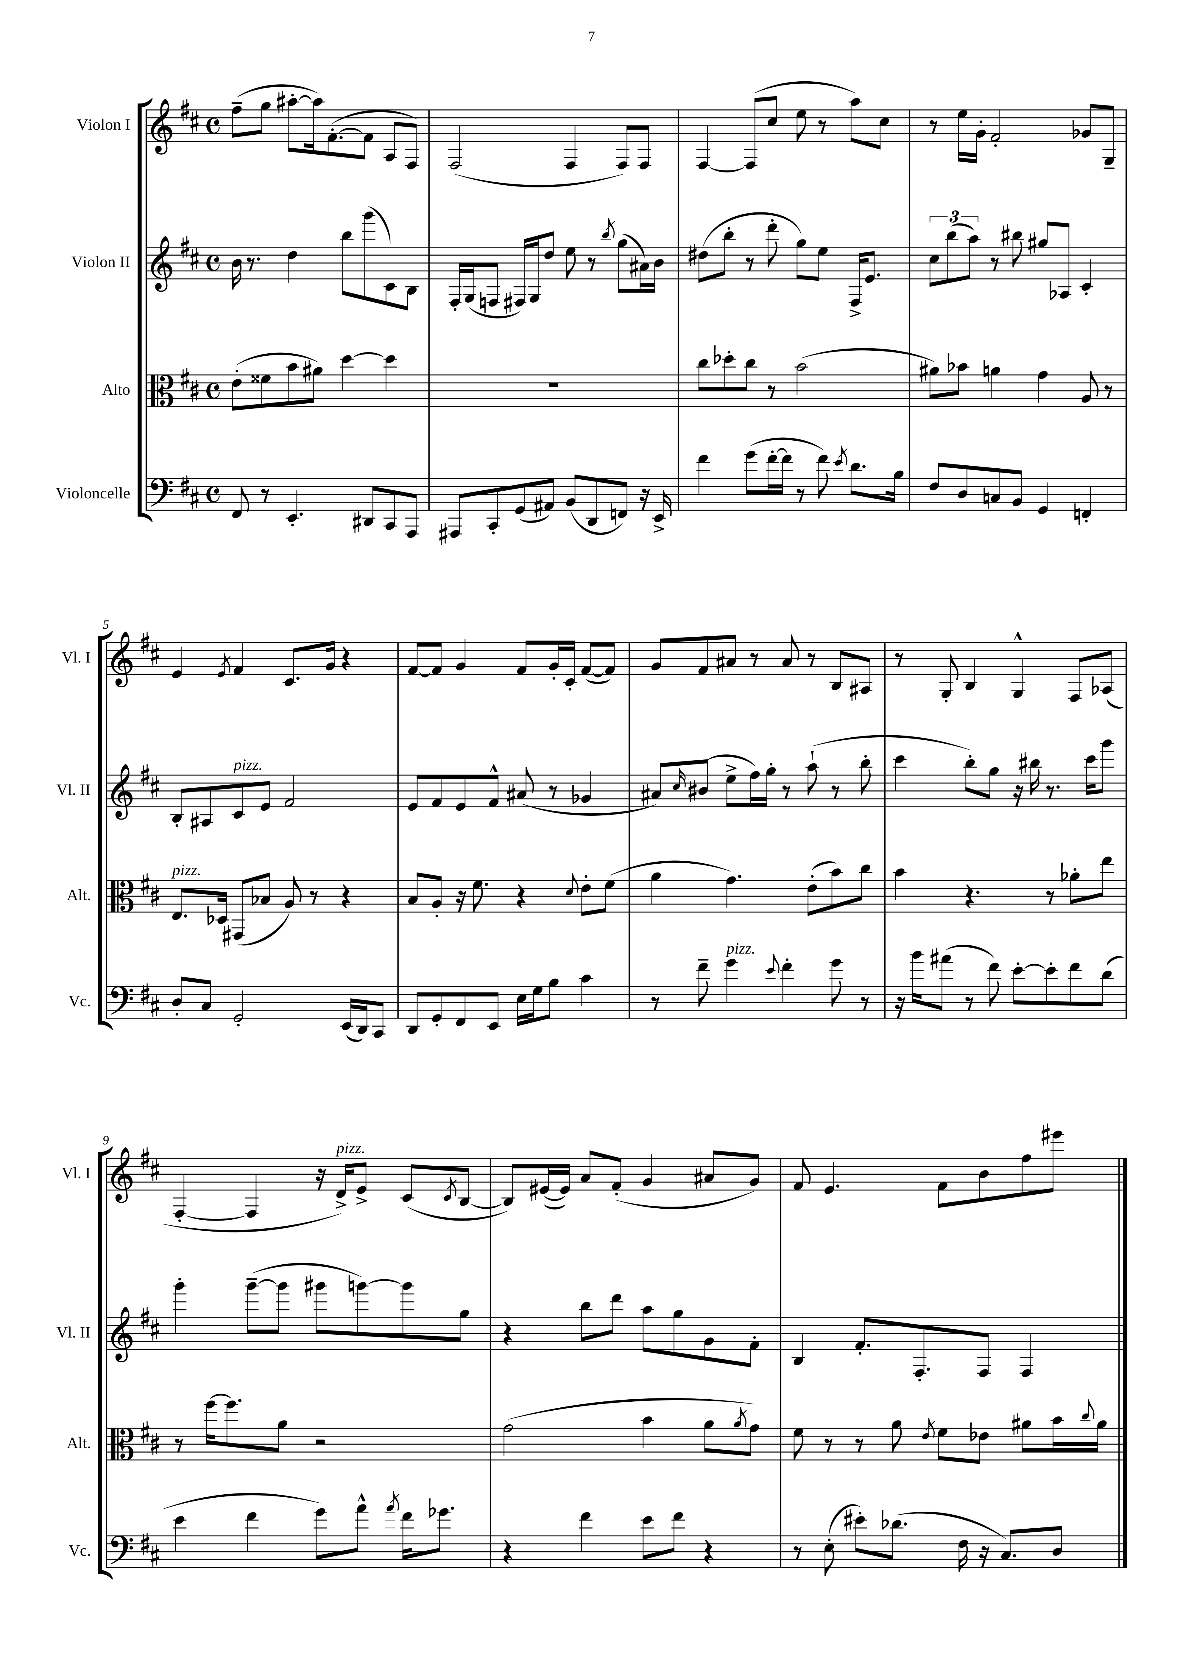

**kern	**kern	**kern	**kern
*staff4	*staff3	*staff2	*staff1
*clefF4	*clefC3	*clefG2	*clefG2
*k[f#c#]	*k[f#c#]	*k[f#c#]	*k[f#c#]
*M4/4	*M4/4	*M4/4	*M4/4
*met(c)	*met(c)	*met(c)	*met(c)
8FF#	(8e'	16b	(8ff#~
.	.	8.r	.
8r	8f##	.	8gg
4.EE'	8b	4dd	[8aa#'
.	8a#)	.	16aa#])
.	.	.	([8.f#'
.	[4dd	8bb	.
8DD#	.	(8ggg	8f#]
8CC#	4dd]	8c#)	8A
8AAA	.	8B	8F#)
=	=	=	=
8AAA#	1r	16F#'	(2F#
.	.	(16G	.
8CC#'	.	8F	.
(8GG	.	16F#)	.
.	.	16G	.
8AA#)	.	8dd	.
(8BB	.	8ee	4F#
8DD	.	8r	.
.	.	8qbb	.
8FF)	.	(8gg	8F#)
16r	.	16a#)	8F#
16EE^	.	16b	.
=	=	=	=
4f#	8cc#	(8dd#	[4F#
.	8dd-'	8bb'	.
(8g	8cc#	8r	(8F#]
[16f#'	8r	8ddd'	8cc#
16f#]	.	.	.
8r	(2b	8gg)	8ee
8f#)	.	8ee	8r
8qe	.	.	.
8.d	.	16F#^	8aa)
.	.	8.e	.
.	.	.	8cc#
16B	.	.	.
=	=	=	=
8F#	8a#)	12cc#	8r
.	.	(12bb	.
8D	8b-	.	16ee
.	.	12aa)	.
.	.	.	16g'
8C	4a	8r	2f#'
8BB	.	8bb#	.
4GG	4g	8gg#	.
.	.	8A-	.
4FF'	8A	4c#'	8g-
.	8r	.	8G~
=	=	=	=
8D'	8.E	8B'	4e
8C#	.	8A#	.
.	16D-	.	.
.	.	.	8qe
2GG'	(8GG#	8c#	4f#
.	8B-	8e	.
.	8A)	2f#	8.c#
.	8r	.	.
.	.	.	16g
(16EE	4r	.	4r
16DD)	.	.	.
8CC#	.	.	.
=	=	=	=
8DD	8B	8e	[8f#
8GG'	8A'	8f#	8f#]
8FF#	16r	8e	4g
.	8.f#	.	.
8EE	.	8f#^^	.
16E	4r	(8a#	8f#
16G	.	.	.
8B	.	8r	16g'
.	.	.	16c#'
.	8qqd	.	.
4c#	8e'	4g-	([8f#
.	(8f#	.	8f#])
=	=	=	=
8r	4a	8a#)	8g
.	.	16qqcc#	.
8f#~	.	(8b#	8f#
4g	4.g)	8ee^	8a#
.	.	16ff#)	8r
.	.	16gg'	.
8qqe	.	.	.
4f#'	.	8r	8a#
.	(8e'	(8aa`	8r
8g	8b)	8r	8B
8r	8cc#	8bb'	8A#
=	=	=	=
16r	4b	4ccc#	8r
16b	.	.	.
(8a#	.	.	8G'
8r	4.r	8bb')	4B
8f#)	.	8gg	.
[8e'	.	16r	4G^^
.	.	16bb#	.
8e']	8r	8.r	.
8f#	8a-'	.	8F#
.	.	16ccc#	.
(8d	8ee	8ggg	(8A-
=	=	=	=
4e	8r	4ggg'	[4F#'
.	[16ff#	.	.
.	8.ff#]	.	.
4f#	.	([8ggg~	4F#]
.	8a	8ggg]	.
8g)	2r	8ggg#	16r
.	.	.	16d^)
8a^^	.	[8ggg)	8e^
8qa	.	.	.
16f#	.	8ggg]	(8c#
8.g-	.	.	.
.	.	.	8qc#
.	.	8gg	[8B
=	=	=	=
4r	(2g	4r	8B])
.	.	.	([16e#
.	.	.	16e#])
4f#	.	8bb	8a
.	.	8ddd	(8f#'
8e	4b	8aa	4g
8f#	.	8gg	.
4r	8a	8g	8a#
.	8qa	.	.
.	8g)	8f#'	8g)
=	=	=	=
8r	8f#	4B	8f#
(8E'	8r	.	4.e
8e#')	8r	8.f#'	.
(8.d-	8a	.	.
.	.	8.F#'	.
.	8qe	.	.
.	8f#	.	8f#
16F#	.	.	.
16r	8e-	8F#	8b
8.C#)	.	.	.
.	8a#	4F#	8ff#
8D	16b	.	8eee#
.	8qqcc#	.	.
.	16a#	.	.
==	==	==	==
*-	*-	*-	*-
